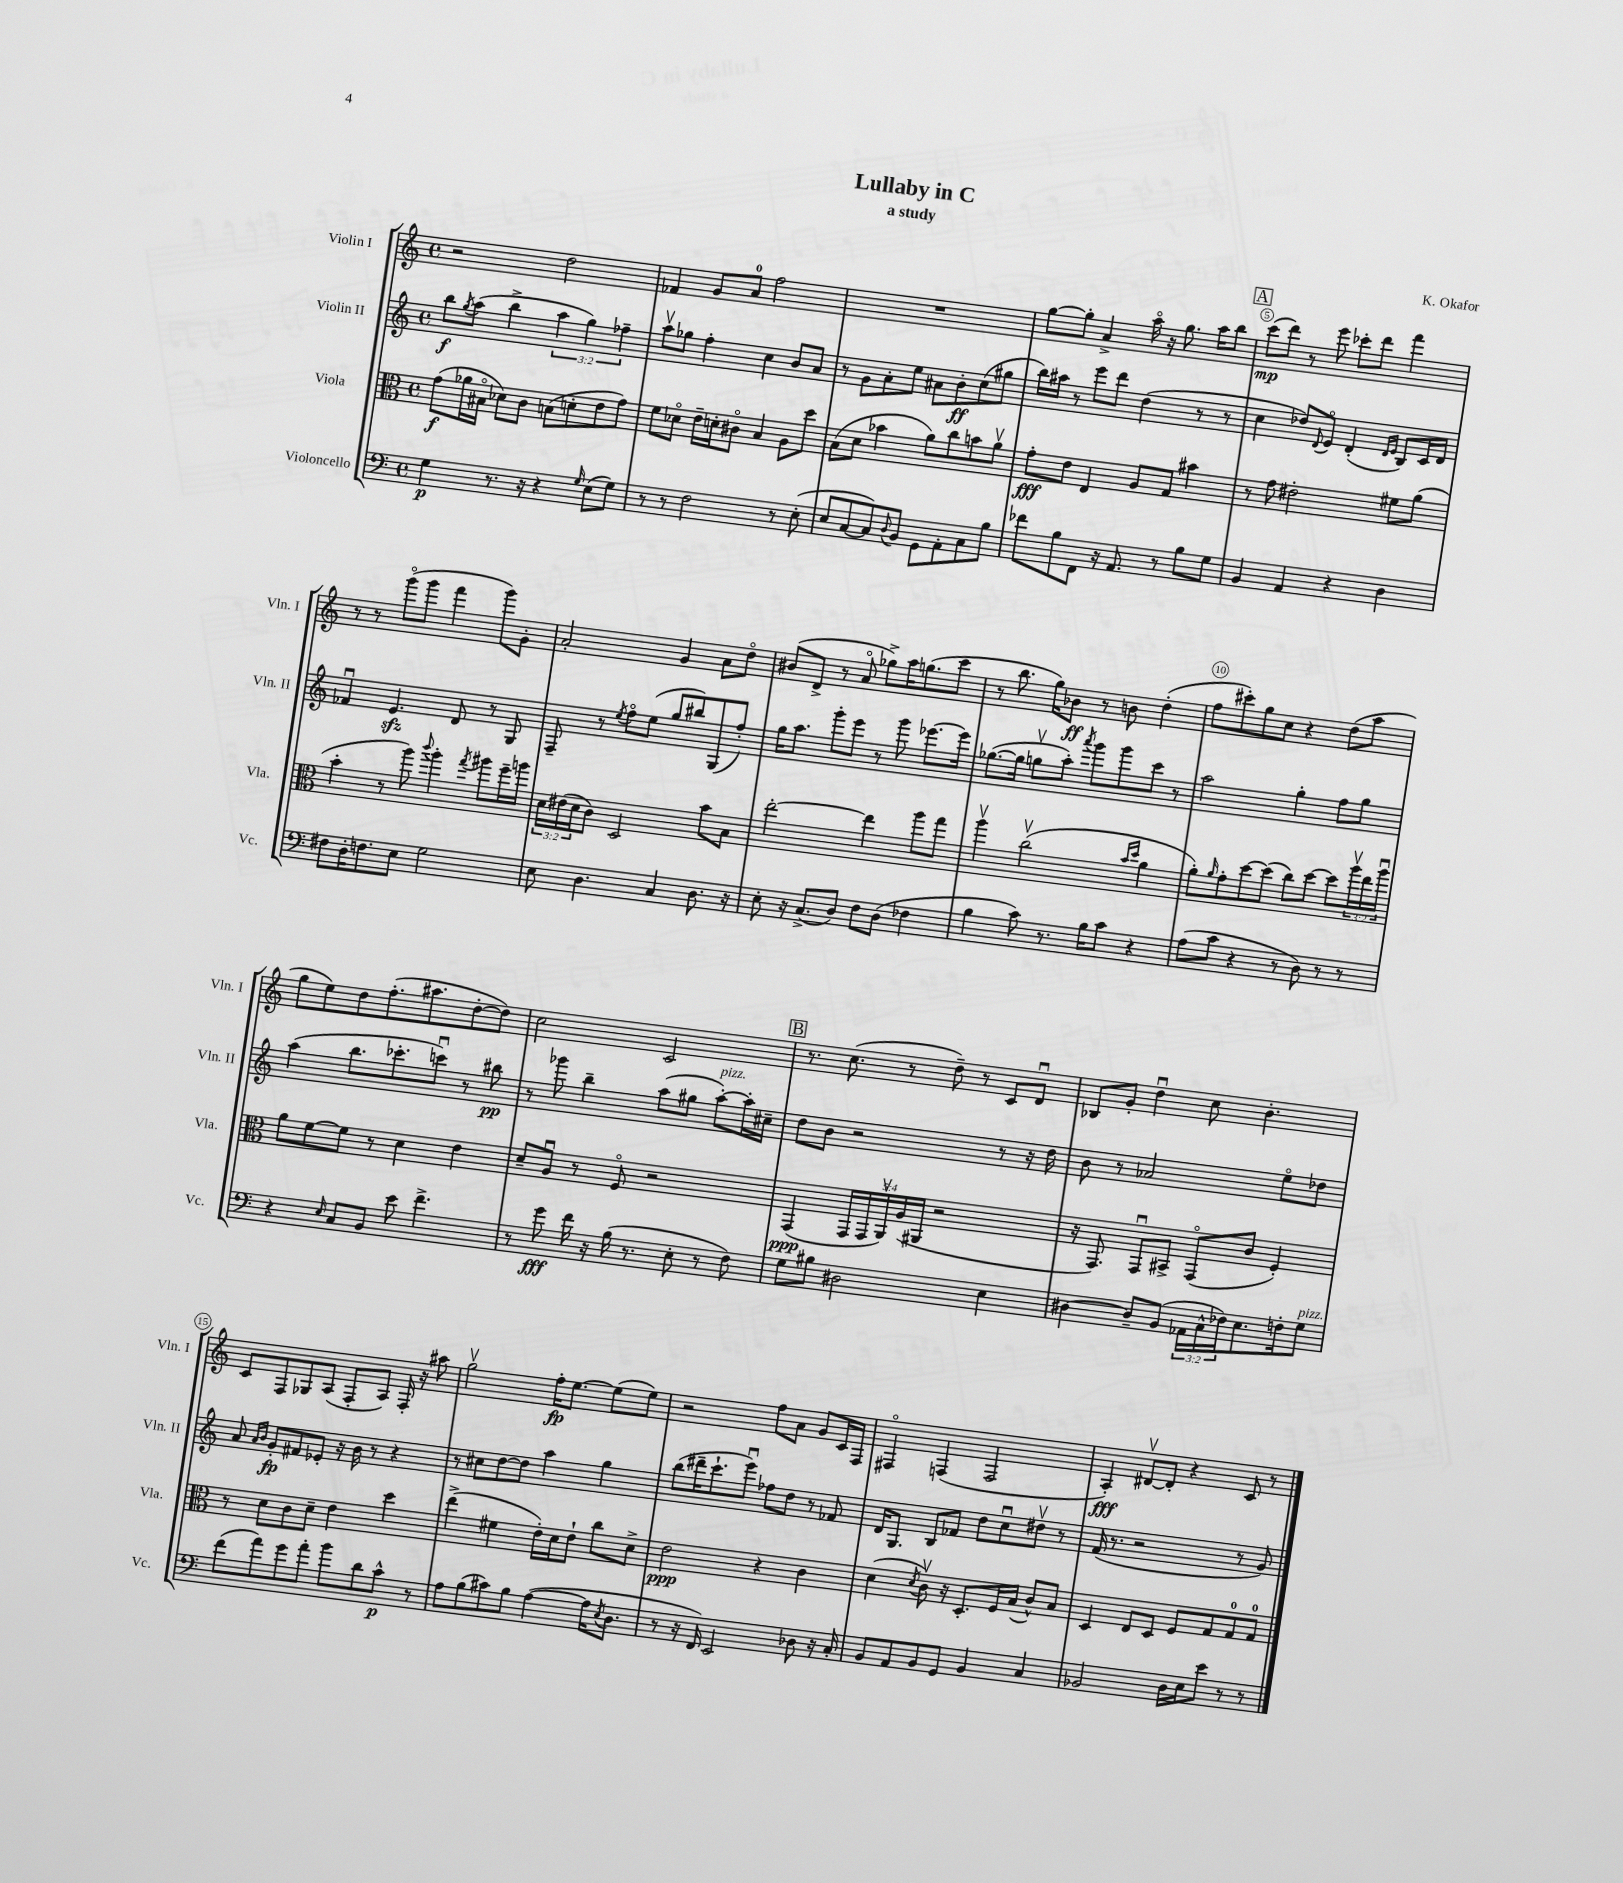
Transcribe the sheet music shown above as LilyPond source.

\header { title = "Lullaby in C" composer = "K. Okafor" subtitle = "a study" }
<<
\new StaffGroup <<
\new Staff = "s0" \with { instrumentName = "Violin I" shortInstrumentName = "Vln. I" } {
    \clef treble \key c \major \defaultTimeSignature \time 4/4
    r2 d''2 |
    fes'4 g'8 a'8-0 f''2 |
    R1 |
    g''8~ g''8-. a'4-> a''16\flageolet r16 g''8. a''16 b''8 |
    \mark \markup { \box "A" } c'''8\mp( d'''8) r8 e'''8 ces'''8-. d'''8 f'''4 |
    r8 r8 g'''8\flageolet( g'''8 f'''4 g'''8) g'8-. |
    a'2-. g'4 a'8 d''8\flageolet |
    bis'8( d'8-> r8 a'8\flageolet ges''8->) a''16 g''8.( c'''8 |
    r8 b''8. g''16) bes'8\ff r8 b'8 d''4-.( |
    f''8 cis'''8-.) g''8 c''8 r4 d''8( a''8 |
    g''8 e''8) d''8 f''8.-.( ais''8. d''8~-. d''8) |
    c''2 c'2 |
    \mark \markup { \box "B" } r8. c''8.( r8 d''8--) r8 c'8 d'8\downbow |
    bes8 g'8-. d''4\downbow c''8 b'4.-. |
    c'8 f8 ges8 a8( f8-. a8) f16-. r16 ais''8 |
    g''2\upbow f''16-.\fp e''8.~ e''8( e''8) |
    r2 f''8 a'8 g'8 c'16 f16 |
    fis4\flageolet f4( f2 |
    a4-.\fff) dis'8~\upbow dis'8-. r4 c'8 r8 \bar "|." |
}
\new Staff = "s1" \with { instrumentName = "Violin II" shortInstrumentName = "Vln. II" } {
    \clef treble \key c \major \defaultTimeSignature \time 4/4 \override Staff.TupletNumber.text = #tuplet-number::calc-fraction-text
    b''8\f \acciaccatura { g''8 } a''8( b''4-> \tuplet 3/2 { a''4 g''4) fes''4-- } |
    a''8\upbow ges''8 f''4-. c''4 b'8 a'8 |
    r8 g'8 a'8-. e''8 ais'8 b'8-.\ff c''8( gis''8 |
    b''16) ais''16 r8 e'''8 d'''8 d''4( r8 r8 |
    \mark \markup { \box "A" } c''4 des''8) \appoggiatura { d'8 } e'8\flageolet d'4-.( \grace { d'16 e'16 } b8) c'16 d'16 |
    fes'4\downbow e'4.\sfz d'8 r8 g8 |
    f8-- r8 \acciaccatura { e''8 } f''8\flageolet e''8( g''8 bis''8) g8( f''8-.) |
    g''16 a''8. g'''8-. e'''8 r8 g'''8 ees'''8.~ ees'''16 |
    ges''8.~( ges''16 g''8\upbow a''8-.) \acciaccatura { a'''8 } g'''8 g'''8 c'''8 r8 |
    a''2 g''4-. f''8 g''8 |
    a''4( b''8. ces'''8.-. c'''8\downbow) r8 bis''8\pp |
    r8 ges'''8 b''4-- a''8( gis''8 a''8~-.^\markup { \italic "pizz." }) a''16-. cis''16-- |
    \mark \markup { \box "B" } d''8 b'8 r2 r8 r16 d''16 |
    b'8 r8 aes'2 e''8\flageolet des''8 |
    a'8 \grace { a'16 b'16 } g'8-.\fp fis'8 ees'8-. r16 b'16 r8 r4 |
    r8 cis''8 d''8~ d''8 a''4 g''4 |
    b''8( dis'''16-- c'''8.-! e'''8\downbow) fes''8 d''8 r8 fes'8 |
    d'16 g8. b8 fes'8 d''8 c''8\downbow dis''8\upbow r8 |
    f'16( r8. r2 r8 g'8) \bar "|." |
}
\new Staff = "s2" \with { instrumentName = "Viola" shortInstrumentName = "Vla." } {
    \clef alto \key c \major \defaultTimeSignature \time 4/4 \override Staff.TupletNumber.text = #tuplet-number::calc-fraction-text
    g'8\f( aes'16 bis16\flageolet des'8) c'8 b8( d'8-. e'8 g'8) |
    f'8 des'8\flageolet e'16-- d'16-. cis'8\flageolet b4 a8 d''8 |
    b8( d'8 bes'4 a'8) c''8 b'8 a'8\upbow |
    g'8-.\fff e'8 e4 a8 g8 bis'4 |
    \mark \markup { \box "A" } r8 g'8 eis'2-. fis'8 a'8( |
    b'4-. r8 a''8) \appoggiatura { c'''8 } a''4-. \acciaccatura { g''8 } ais''8 f''16-- a''16 |
    \tuplet 3/2 { d'16 eis'16( d'16 } c'8) d2 b'8 b8 |
    e''2~-. e''4 a''8 g''8 |
    a''4\upbow c''2\upbow( \grace { b'16 d''16 } a'4 |
    a'8-.) \grace { a'16 } g'8-. d''8~ d''8( c''8) d''8~ d''8 \tuplet 3/2 { a''16\upbow e''16 a''16\downbow } |
    a'8 f'8~ f'8 r8 d'4 e'4 |
    d'8-- a8\downbow r8 f8\flageolet r2 |
    \mark \markup { \box "B" } g,4\ppp( \tuplet 5/4 { g,16 g,16 a,16\upbow) a16( ais,16 } r2 |
    r16 g,8.) g,8\downbow bis,8-> g,8\flageolet( c'8 f4-.) |
    r8 d'8 c'8 d'8-- e'4 d''4 |
    e''4->( fis'4 e'16-.) d'16 e'8-! c''8 d'8-> |
    e'2\ppp r4 c'4 |
    d'4( \acciaccatura { d'8 } c'8\upbow) r16 d8.-. f16 b16( c'8-^) b8 |
    d4 e8 d8 f8 g8 g8-0 g8-0 \bar "|." |
}
\new Staff = "s3" \with { instrumentName = "Violoncello" shortInstrumentName = "Vc." } {
    \clef bass \key c \major \defaultTimeSignature \time 4/4 \override Staff.TupletNumber.text = #tuplet-number::calc-fraction-text
    g4\p r8. r16 r4 \grace { g16 } e8( g8) |
    r8 r8 f2 r8 e8-.( |
    e8 c8~ c8) \appoggiatura { d8 } b,8 g,8 a,8-. c8 b8 |
    fes'8 b8 f,8 r16 a,8. r8 b8 g8 |
    \mark \markup { \box "A" } b,4 a,4 r4 d4 |
    fis8 d16-. f8. e8 g2 |
    e8 d4. c4 d8. r16 |
    e8-. r16 c8.->( d8) f8 d8( fes4 |
    b4 c'8) r8. b16 c'8 r4 |
    a8( c'8 r4 r8 d8) r8 r8 |
    r4 \grace { e16 } c8 b,8 e'8 f'4.-> |
    r8 g'8\fff f'16 r16 b16( r8. e8-. r8 f8) |
    \mark \markup { \box "B" } g8 bis8 dis2 e4 |
    dis4~ dis8-- b,8( \tuplet 3/2 { aes,16 c16-^ fes16) } e8. f16-. g8^\markup { \italic "pizz." } |
    f'8( a'8) g'8 a'8-. b'8 d'8 c'8-^\p r8 |
    a8 b8( cis'8) b8 a4~( a16 \acciaccatura { e8 } d8. |
    r8 r16 f,16) e,2 des8 r16 c16-. |
    b,8 a,8 b,8 g,8 b,4 c4 |
    bes,2 d16 e16 e'8 r8 r8 \bar "|." |
}
>>
>>
\layout { \context { \Score \override BarNumber.break-visibility = ##(#f #t #t) barNumberVisibility = #(every-nth-bar-number-visible 5) \override BarNumber.stencil = #(make-stencil-circler 0.1 0.3 ly:text-interface::print) } }
